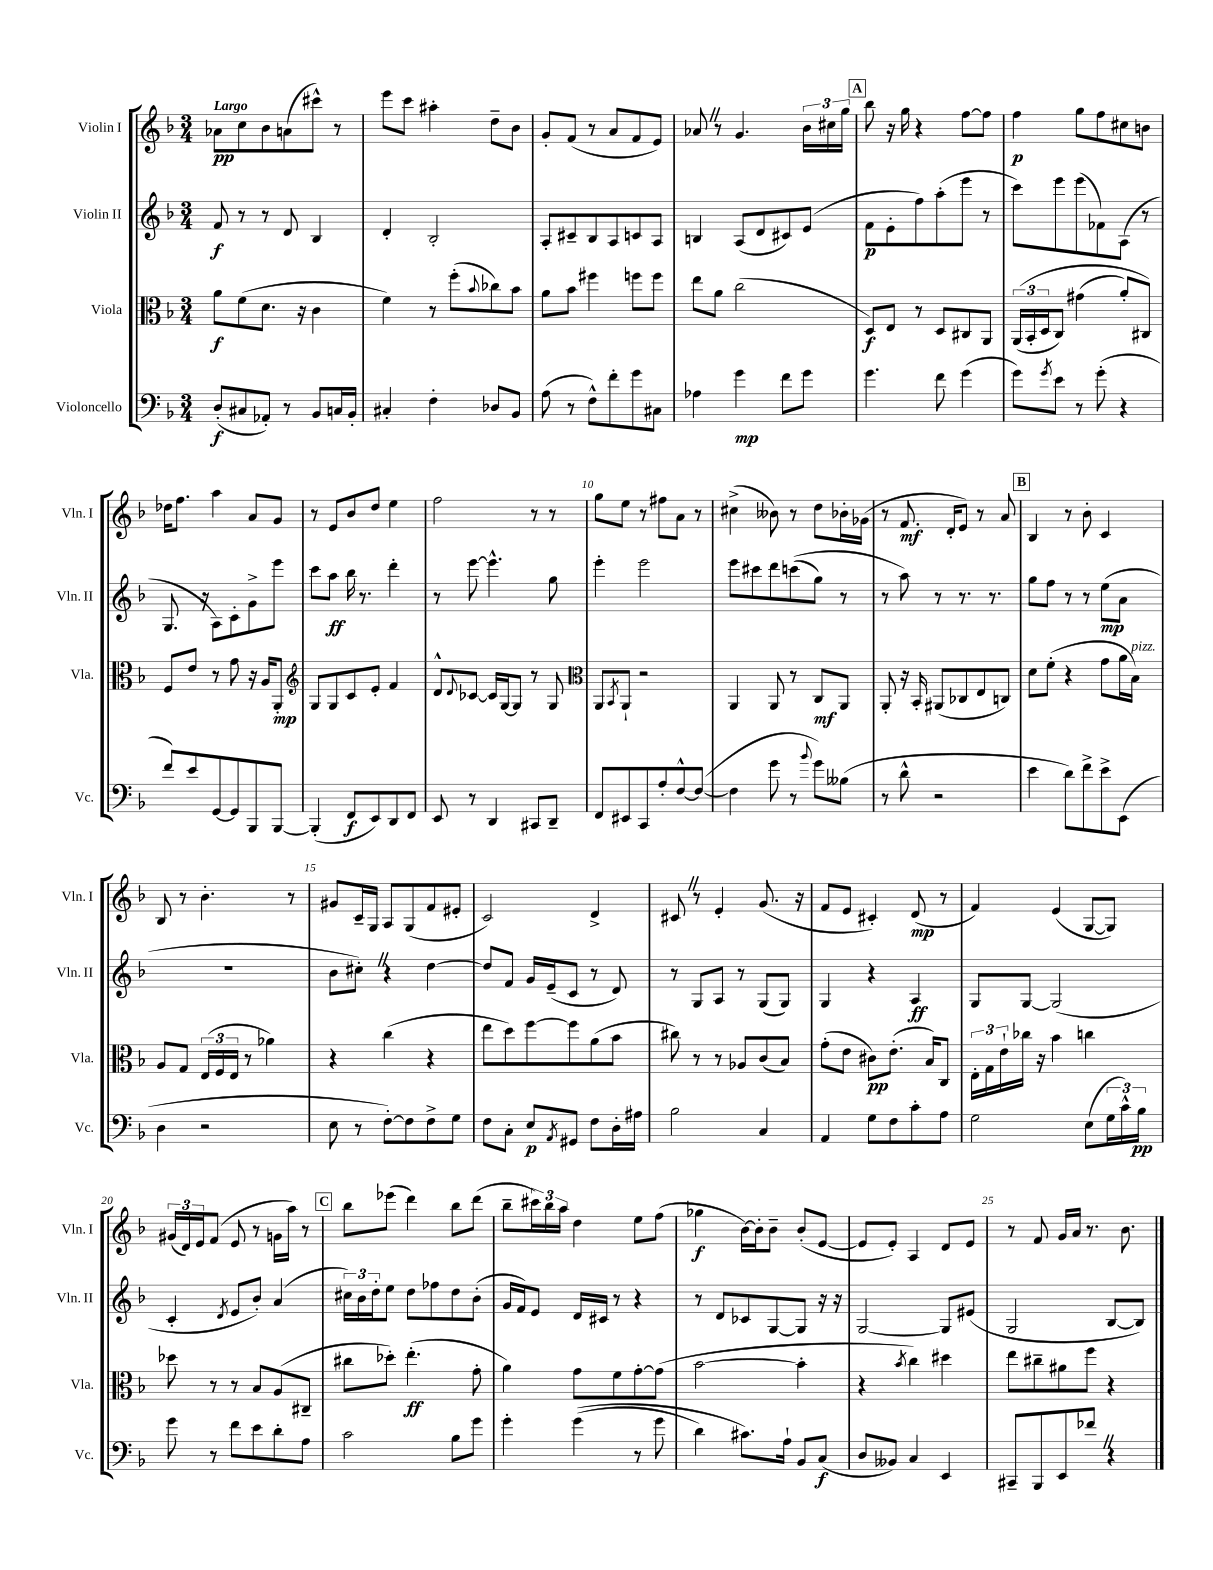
<<
\new StaffGroup <<
\new Staff = "s0" \with { instrumentName = "Violin I" shortInstrumentName = "Vln. I" } {
    \clef treble \key f \major \numericTimeSignature \time 3/4 \tempo "Largo"
    aes'8\pp c''8 bes'8 a'8( cis'''8-^) r8 |
    e'''8 c'''8 ais''4-. d''8-- bes'8 |
    g'8-. f'8( r8 a'8 f'8 e'8) |
    aes'8 \once \override BreathingSign.text = \markup { \musicglyph "scripts.caesura.straight" } \breathe r8 g'4. \tuplet 3/2 { bes'16 cis''16 g''16 } |
    \mark \markup { \box "A" } bes''8 r16 g''16 r4 f''8~ f''8 |
    f''4\p g''8 f''8 cis''8 b'8 |
    des''16 f''8. a''4 a'8 g'8 |
    r8 e'8 bes'8 d''8 e''4 |
    f''2 r8 r8 |
    g''8 e''8 r8 fis''8 a'8 r8 |
    cis''4->( beses'8) r8 d''8 bes'16-. ges'16( |
    r8 f'8.\mf d'16-. e'8) r8 a'8 |
    \mark \markup { \box "B" } bes4 r8 bes'8-. c'4 |
    bes8 r8 bes'4.-. r8 |
    gis'8 c'16-- g16 a8 g8( f'8 eis'8-. |
    c'2) d'4-> |
    cis'8 \once \override BreathingSign.text = \markup { \musicglyph "scripts.caesura.straight" } \breathe r8 e'4-. g'8.( r16 |
    f'8 e'8 cis'4-.) d'8\mp( r8 |
    f'4) e'4( g8~ g8) |
    \tuplet 3/2 { gis'16( d'16) e'16 } f'8( e'8 r8 g'16 a''16) r8 |
    \mark \markup { \box "C" } bes''8 ees'''8( d'''4) bes''8 d'''8( |
    bes''8-- \tuplet 3/2 { cis'''16) bes''16 a''16 } d''4 e''8 f''8( |
    ges''4\f bes'16~) bes'16-. bes'8-- bes'8-.( e'8~ |
    e'8 e'8-.) a4 d'8 e'8 |
    r8 f'8 g'16 a'16 r8. bes'8. \bar "|." |
}
\new Staff = "s1" \with { instrumentName = "Violin II" shortInstrumentName = "Vln. II" } {
    \clef treble \key f \major \numericTimeSignature \time 3/4
    f'8\f r8 r8 d'8 bes4 |
    d'4-. bes2-. |
    a8-. cis'8-- bes8 a8 c'8 a8 |
    b4 a8( d'8 cis'8) e'8( |
    \mark \markup { \box "A" } f'8\p e'8-. f''8) a''8-.( e'''8 r8 |
    c'''8) e'''8 e'''8( fes'8) a8( r8 |
    g8. r16 a8) c'8-. g'8-> e'''8 |
    c'''8 a''8\ff bes''16 r8. d'''4-. |
    r8 e'''8~ e'''4.-^ g''8 |
    e'''4-. e'''2 |
    e'''8 cis'''8 d'''8 c'''8(\( g''8) r8 |
    r8 a''8\) r8 r8. r8. |
    \mark \markup { \box "B" } g''8 f''8 r8 r8 e''8\mp( a'8 |
    R2. |
    bes'8 cis''8-.) \once \override BreathingSign.text = \markup { \musicglyph "scripts.caesura.straight" } \breathe r4 d''4~ |
    d''8 f'8 g'16 e'16--( c'8 r8 d'8) |
    r8 g8 a8 r8 g8( g8) |
    g4 r4 a4\ff |
    g8 g8~ g2( |
    c'4-. \acciaccatura { d'8 } e'8 bes'8-.) a'4( |
    \mark \markup { \box "C" } \tuplet 3/2 { cis''16) bes'16 d''16-. } e''8 d''8 fes''8 d''8 bes'8-.( |
    g'16 f'16) e'8 d'16 cis'16 r8 r4 |
    r8 d'8 ces'8 g8~ g8 r16 r16 |
    g2~ g8 eis'8( |
    g2 bes8~ bes8) \bar "|." |
}
\new Staff = "s2" \with { instrumentName = "Viola" shortInstrumentName = "Vla." } {
    \clef alto \key f \major \numericTimeSignature \time 3/4
    a'8\f f'8( d'8. r16 c'4 |
    f'4) r8 f''8-.( \appoggiatura { bes'8 } ces''8) bes'8 |
    a'8 bes'8 fis''4 f''8 f''8 |
    e''8 a'8 c''2( |
    \mark \markup { \box "A" } d8\f) e8 r8 d8 cis8 a,8 |
    \tuplet 3/2 { a,16(\( bes,16-. d16 } c8) gis'4( a'8-.) cis8\) |
    f8 e'8 r8 g'8 r16 a16 a,8-.\mp |
    \clef treble g8 g8 c'8 e'8-. f'4 |
    d'8-^ \appoggiatura { d'8 } ces'8~ ces'16 g16~ g8 r8 g8 |
    \clef alto a,8 \acciaccatura { bes,8 } a,8-! r2 |
    a,4 a,8 r8 c8\mf a,8 |
    a,8-. r16 bes,16-. ais,8( ces8 e8 c8) |
    \mark \markup { \box "B" } d'8 f'8-.( r4 g'8 a'16 bes16^\markup { \italic "pizz." }) |
    a8 g8 \tuplet 3/2 { e16( f16 e16 } r8 aes'4) |
    r4 c''4( r4 |
    e''8 d''8) f''8~ f''8 a'8( bes'8 |
    cis''8) r8 r8 aes8 c'8( bes8) |
    g'8-.( e'8 cis'8\pp) e'8.-.( bes16) c8 |
    \tuplet 3/2 { e16-. g16 e'16-! } ces''16 r16 bes'4 c''4 |
    des''8 r8 r8 bes8 a8( cis8-- |
    \mark \markup { \box "C" } cis''8 des''8-.) e''4.-.\ff( g'8-. |
    a'4) g'8 f'8 g'8~-. g'8( |
    bes'2~ bes'4-. |
    r4 \acciaccatura { bes'8 } c''4) dis''4 |
    e''8 cis''8-- ais'8 f''8 r4 \bar "|." |
}
\new Staff = "s3" \with { instrumentName = "Violoncello" shortInstrumentName = "Vc." } {
    \clef bass \key f \major \numericTimeSignature \time 3/4
    d8-.\f( cis8 aes,8-.) r8 bes,8 c16 bes,16-. |
    cis4-. f4-. des8 bes,8 |
    a8( r8 f8-^) f'8-. g'8 cis8 |
    aes4 g'4\mp f'8 g'8 |
    \mark \markup { \box "A" } g'4. f'8 g'4( |
    g'8) \acciaccatura { g'8 } e'8 r8 g'8-.( r4 |
    f'8) e'8 g,8~ g,8 bes,,8 bes,,8~ |
    bes,,4-.( f,8\f e,8) d,8 f,8 |
    e,8 r8 d,4 cis,8 d,8-- |
    f,8 eis,8 c,8 a8-. f8~-^ f8~( |
    f4 g'8 r8 \appoggiatura { bes'8 } g'8) beses8( |
    r8 d'8-^ r2 |
    \mark \markup { \box "B" } e'4 d'8) f'8-> e'8-> e,8( |
    d4 r2 |
    e8 r8 f8~-.) f8 f8-> g8 |
    f8 c8-. e8\p \acciaccatura { a,8 } gis,8 f8 d16-. ais16 |
    bes2 c4 |
    a,4 g8 f8 c'8-. a8 |
    g2 e8( \tuplet 3/2 { g16 c'16-^) bes16\pp } |
    g'8 r8 f'8 e'8 d'8-. a8 |
    \mark \markup { \box "C" } c'2 bes8 g'8 |
    g'4-. g'4(\( r8 g'8 |
    d'4) cis'8.\) a16-! bes,8 c8\f( |
    d8 beses,8) c4 e,4 |
    cis,8-- bes,,8 e,8 fes'8 \once \override BreathingSign.text = \markup { \musicglyph "scripts.caesura.straight" } \breathe r4 \bar "|." |
}
>>
>>
\layout { \context { \Score \override BarNumber.break-visibility = ##(#f #t #t) barNumberVisibility = #(every-nth-bar-number-visible 5) } }
